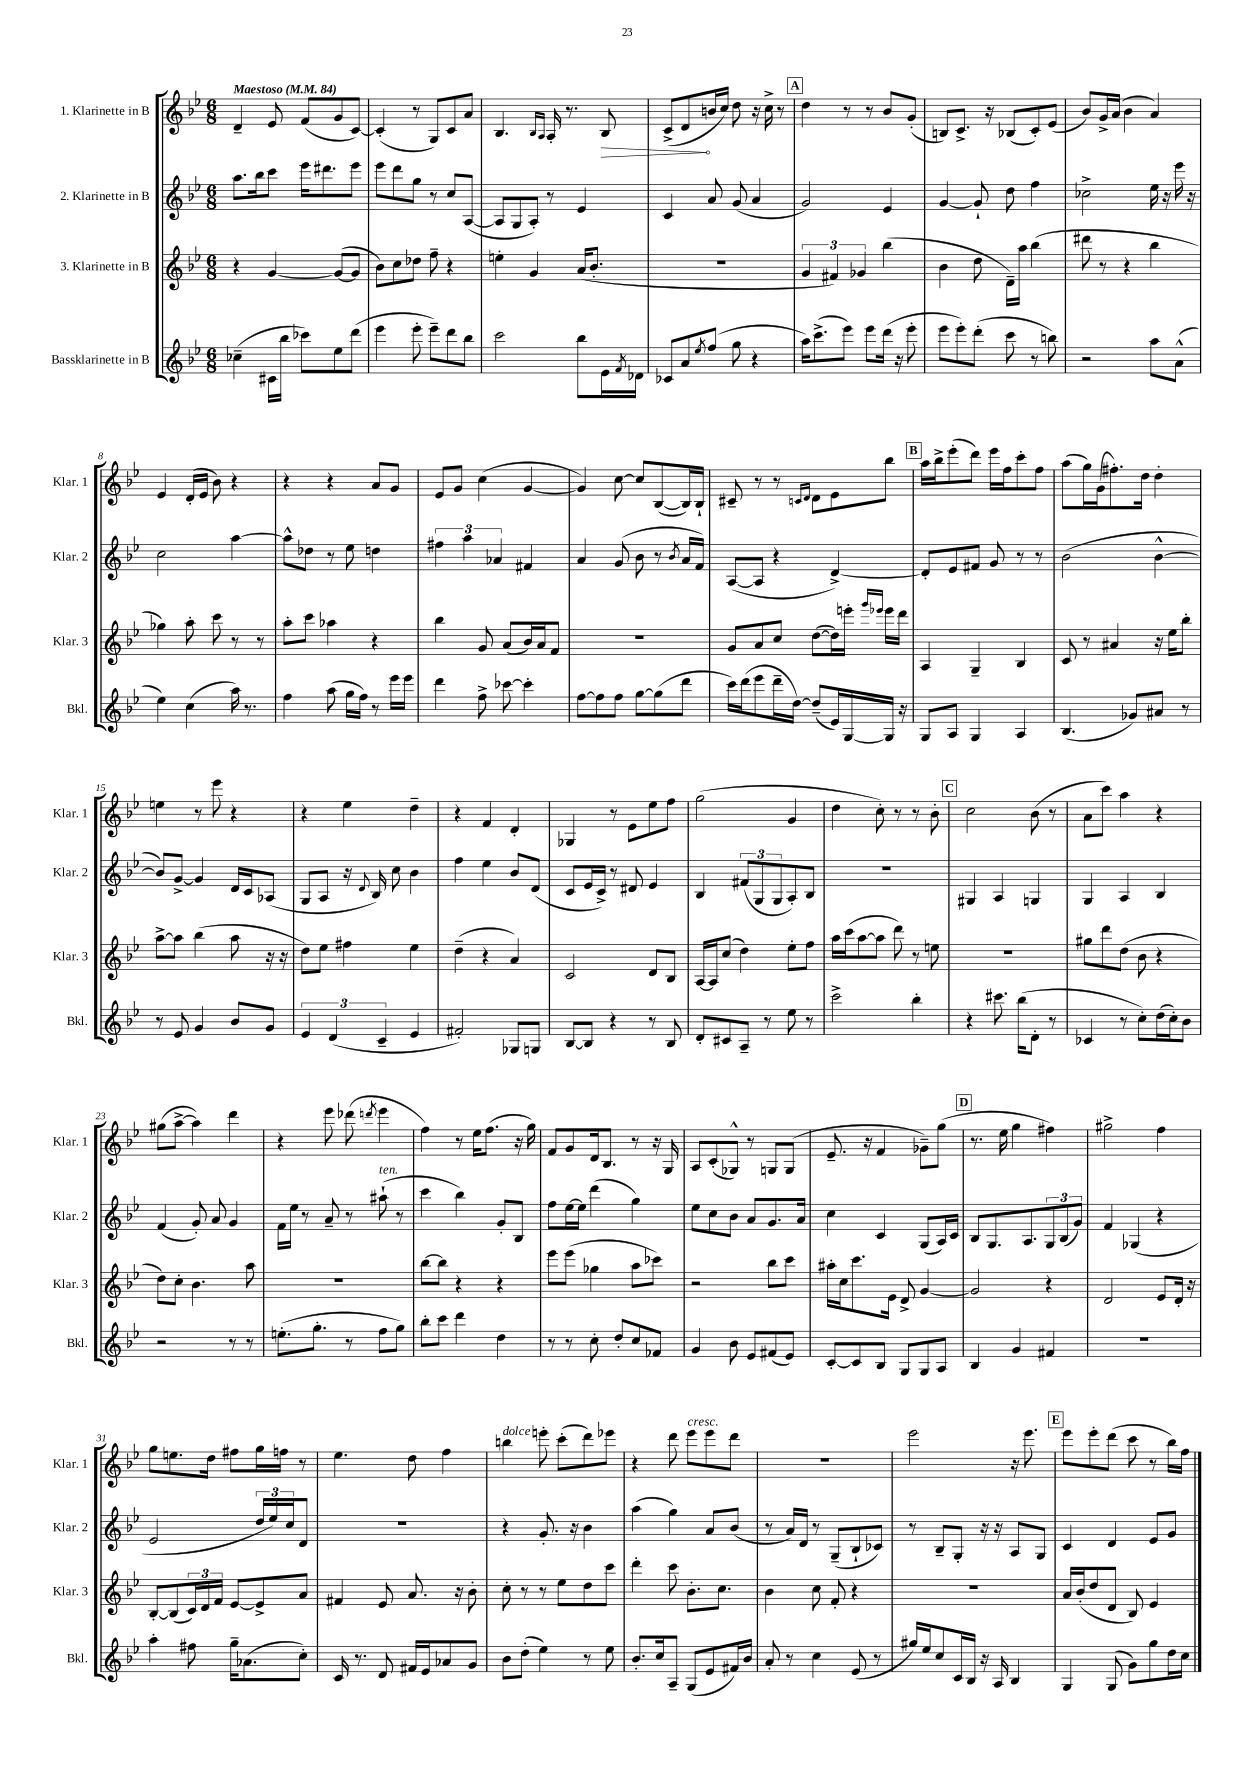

**kern	**kern	**kern	**kern
*staff4	*staff3	*staff2	*staff1
*clefG2	*clefG2	*clefG2	*clefG2
*k[b-e-]	*k[b-e-]	*k[b-e-]	*k[b-e-]
*M6/8	*M6/8	*M6/8	*M6/8
*MM84	*MM84	*MM84	*MM84
(4cc-~\	4r	8.aa\L	4d~/
.	.	16bb-\k	.
16c#\LL	[4g/	8ccc\J	8e-/
16bb-\JJ	.	.	.
8ccc-\L)	.	16eee-\LK	(8f/L
.	.	8.ddd#\	.
8ee-\	(8g/_L	.	8g/
(8ddd\J	8g/]J	8eee-\J	[8c/J)
=	=	=	=
4eee-\	8b-\L)	8eee-\L	(4c'/]
.	8cc\	8ddd\	.
8eee-'\	8dd-\J	8gg\J	8r
8eee-~\L)	8ff~\	8r	8G/L)
8ddd\	4r	8cc/L	8c/
8bb-\J	.	([8A/J	8a/J
=	=	=	=
2ccc\	4ee'\	8A/]L	4.B-/
.	.	8G/	.
.	4g/	8A'/J)	.
.	.	.	16qqB-/LL
.	.	.	16qqA/JJ
.	.	8r	16A'/
.	.	.	8.r
8bb-\L	(16a/LK	4e-/	.
.	8.b-'/J	.	.
16e-\L	.	.	8B-/
8qf/	.	.	.
16d-\JJ	.	.	.
=	=	=	=
8c-/L	2.r	4c/	(8c^/L
8a/	.	.	8d/
8qee-/	.	.	.
(8ff/J	.	8a/	16b/L
.	.	.	16cc/JJ)
8gg\	.	(8g/	8dd\
4r	.	4a/	16r
.	.	.	16cc^\
.	.	.	8r
=	=	=	=
16aa\LK)	6g/	2g/)	4dd\
(8.ccc^\	.	.	.
.	6f#/)	.	.
8eee-\J)	.	.	8r
.	6g-/	.	.
8eee-\L	.	.	8r
(16ddd\Jk	(4bb-\	4e-/	8b-/L
16r	.	.	.
8eee-'\	.	.	(8g'/J
=	=	=	=
8eee-\L	4b-\	[4g/	8B/L)
8eee-'\)	.	.	8.c^/J
(8ddd'\J	8dd\	8g`/]	.
.	.	.	16r
8ccc\	16d~\LL)	8dd\	(8B-/L
.	16aa\JJ	.	.
8r	(4bb-\	4ff\	8c'/)
8bb\)	.	.	(8e-/J
=	=	=	=
2r	8ddd#\	2cc-^\	8b-/L)
.	8r	.	16g^/L
.	.	.	(16a/JJ
.	4r	.	4b-\
8aa\L	4bb-\	16ee-\	4a/)
.	.	16r	.
(8a^^\J	.	16eee-\	.
.	.	16r	.
=	=	=	=
4ee-\)	4gg-\)	2cc\	4e-/
(4cc\	8aa'\	.	(16d'/LL
.	.	.	16e-/JJ
.	8ccc\	.	8b-\)
16aa\)	8r	[4aa\	4r
8.r	.	.	.
.	8r	.	.
=	=	=	=
4ff\	8aa'\L	8aa^^\]L	4r
.	8ccc\J	8dd-\J	.
(8aa\	4aa-\	8r	4r
16gg\LL	.	8ee-\	.
16ff\JJ)	.	.	.
8r	4r	4dd\	8a/L
16eee-\LL	.	.	8g/J
16eee-\JJ	.	.	.
=	=	=	=
4ddd\	4bb-\	6ff#\	8e-/L
.	.	.	8g/J
.	.	6aa\	.
8ff^\	8g/	.	(4cc\
.	.	6a-/	.
[8ccc-\	(8a/L	.	.
4ccc-'\]	16b-/L)	4f#/	[4g/
.	16a/J	.	.
.	8f/J	.	.
=	=	=	=
[8ff\L	2.r	4a/	4g/])
8ff\]	.	.	.
8ff\J	.	(8g/	[8cc\
[8gg\L	.	8b-\	8cc/]L
(8gg\]	.	8r	([8B-/
.	.	8qb-/	.
8ddd\J	.	16a/LL	16B-/]L)
.	.	16f/JJ)	16B-`/JJ
=	=	=	=
16ccc\LL)	8g/L	([8A/L	8c#~/
(16ddd\J	.	.	.
8eee-\	8a/	8A/]J	8r
16ddd~\L	8cc/J	4r	8r
[16dd\JJ)	.	.	.
.	.	.	16qqc/LL
.	.	.	16qqd/JJ
(8dd~/]L	([8dd\L	.	8d\L
16e-/L)	16dd\]L)	[4d^/)	8e-\
[16G/	16eee'\JJ	.	.
.	16qqggg/LL	.	.
.	16qqeee-/JJ	.	.
16G/]JJ	16eee-\LL	.	8bb-\J
16r	16ddd\JJ	.	.
=	=	=	=
8G/L	4A/	8d'/]L	16aa\LL
.	.	.	16bb-^\J
8A/J	.	8e-/	(8eee-'\
4G/	4G~/	8f#/J	8ddd\J)
.	.	8g/	16eee-\LL
.	.	.	16ff\J
4A/	4B-/	8r	8ccc'\
.	.	8r	8ff\J
=	=	=	=
(4.B-/	8c/	(2b-\	(8aa\L
.	8r	.	16gg\L)
.	.	.	(16g\J
.	4a#/	.	8.ff#'\)
8g-/L)	.	.	.
.	.	.	16dd\Jk
8a#/J	16r	[4b-^^\	4dd'\
.	16ee-\LK	.	.
8r	8bb-'\J	.	.
=	=	=	=
8r	[8aa^\L	8b-/]L)	4ee\
8e-/	8aa\]J	[8g^/J	.
4g/	(4bb-\	4g/]	8r
.	.	.	8eee-\
8b-/L	8aa\	16d/LL	4r
.	.	16c/J	.
8g/J	16r	(8A-/J	.
.	16r	.	.
=	=	=	=
6e-/	8dd\L)	8G/L	4r
.	8ee-\J	8A/J	.
(6d/	.	.	.
.	4ff#\	16r	4ee-\
.	.	8qqd/	.
.	.	16B-/)	.
6c~/	.	.	.
.	.	8cc\	.
4e-/	4ee-\	4b-\	4dd~\
=	=	=	=
2f#'/)	(4dd~\	4ff\	4r
.	4r	4ee-\	4f/
8G-/L	4a/)	8b-/L	4d'/
8G/J	.	(8d/J	.
=	=	=	=
[8B-/L	2c/	8c/L	4G-/
8B-/]J	.	16e-/L	.
.	.	16c^/JJ)	.
4r	.	8r	8r
.	.	8d#/	8e-\L
8r	8d/L	4e-/	8ee-\
8B-/	8B-/J	.	8ff\J
=	=	=	=
8d'/L	[16A/LL	4B-/	(2gg\
.	16A/]J	.	.
8c#/	(8cc/J	.	.
8A~/J	4dd\)	(12f#/L	.
.	.	12G/	.
8r	.	.	.
.	.	12G/	.
8ee-\	8ee-'\L	8A'/)	4g/
8r	8ff\J	8B-/J	.
=	=	=	=
2ccc^\	16aa\LL	2.r	4dd\
.	(16ccc\J	.	.
.	[8aa\	.	.
.	8aa\]J	.	8cc'\)
.	8ddd\)	.	8r
4bb-'\	8r	.	8r
.	8ee\	.	8b-'\
=	=	=	=
4r	2.r	4G#/	2cc\
8.ccc#\	.	4A/	.
(16bb-\LK	.	.	.
8d'\J	.	4G/	(8b-\
8r	.	.	8r
=	=	=	=
4c-/	8gg#\L	4G/	8a\L
.	8ddd\	.	8ccc\J)
8r	(8dd\J	4A/	4aa\
8cc'\L)	8b-\	.	.
(16dd\L	4r	4B-/	4r
16cc'\J)	.	.	.
8b-\J	.	.	.
=	=	=	=
2r	8dd\L)	(4f/	(8gg#\L
.	8cc'\J	.	[8aa^\J
.	4.b-\	8g'/)	4aa\])
.	.	8a/	.
8r	.	4g/	4ddd\
8r	8aa\	.	.
=	=	=	=
(8.ee'\L	2.r	16f\LL	4r
.	.	16ee-\JJ	.
.	.	8r	.
8.gg'\J	.	.	.
.	.	8a~/	8eee-\
8r	.	8r	(8ddd-\
.	.	.	8qddd/
8ff\L	.	(8aa#`\	4eee-\
8gg\J)	.	8r	.
=	=	=	=
8bb-'\L	[8bb-\L	4ccc\	4ff\)
8ccc\J	8bb-\]J	.	.
4ddd\	4r	4bb-\)	8r
.	.	.	16ee-\LK
.	.	.	(8.ff\J
4dd\	4r	8g'/L	.
.	.	8B-/J	16r
.	.	.	16gg\)
=	=	=	=
8r	8eee-\L	8ff\L	8f/L
8r	(8eee-\J	[16ee-\L	8g/
.	.	16ee-\]JJ	.
8cc'\	4gg-\	(4ddd\	16d/k
.	.	.	8.B-/J
8dd'/L	.	.	.
8cc/	8aa\L	4gg\)	8r
8f-/J	8ccc-\J)	.	16r
.	.	.	16G/
=	=	=	=
4g/	2r	8ee-\L	8A/L
.	.	8cc\	(8c'/
8b-\	.	8b-\J	8G-^^/J)
8e-/L	.	8a/L	8r
(8f#/	8bb-\L	8.g/	8G/L
8e-/J)	8ccc\J	.	(8G/J
.	.	16a/Jk	.
=	=	=	=
[8c'/L	16aa#'\LL	4cc\	8.e-~/
.	16cc\J	.	.
8c/]	8.ccc\	.	.
.	.	.	16r
8B-/J	.	4c/	4f/
.	16e-\Jk	.	.
8G/L	8d^/	.	.
8G/	[4g/	(8G/L	8g-~\L)
8A/J	.	16A/L)	(8gg\J
.	.	16c/JJ	.
=	=	=	=
4B-/	2g/]	8B-/L	8.r
.	.	8.G/	.
.	.	.	16ee-\
4g/	.	.	4gg\
.	.	8.A/	.
4f#/	4r	12G/	4ff#\)
.	.	(12B-/	.
.	.	12g/J)	.
=	=	=	=
2.r	2d/	4f/	2gg#^\
.	.	(4G-/	.
.	8e-/L	4r	4ff\
.	16d'/Jk	.	.
.	16r	.	.
=	=	=	=
4aa'\	[8B-'/L	2e-/	8gg\L
.	(8B-/]	.	8.ee\
8ff#\	24c/L)	.	.
.	24d/	.	.
.	.	.	16dd\Jk
.	24f/JJ	.	.
16gg~\LK	[8e-/L	.	8ff#\L
(8.a-\	.	.	.
.	8e-^/]	24dd/LL	16gg\L
.	.	24ee-/)	.
.	.	.	16ff\JJ
.	.	24cc/J	.
8cc'\J)	8a/J	8d/J	8r
=	=	=	=
16c/	4f#/	2.r	4.ee-\
8.r	.	.	.
8d/	8e-/	.	.
16f#/LL	8.a/	.	8dd\
16e-/J	.	.	.
8a-/	.	.	4ff\
.	16r	.	.
8g/J	8b-'\	.	.
=	=	=	=
8b-\L	8cc'\	4r	4bb\
(8dd'\J	8r	.	.
4ee-\)	8r	8.g'/	8eee'\
.	8ee-\L	.	(8ccc'\L
.	.	16r	.
8r	8dd\	4b-\	8ddd\)
8ee-\	8ccc\J	.	8eee-\J
=	=	=	=
8.b-'/L	4ddd'\	(4aa\	4r
16cc/k	.	.	.
8A~/J	8ccc\	4gg\)	8ddd\
(8G/L	8.b-'\L	.	8eee-\L
8e-/	.	8a/L	8eee-\
.	8.cc\J	.	.
16f#/L)	.	(8b-/J	8ddd\J
16b-/JJ	.	.	.
=	=	=	=
8a'/	4b-\	8r	2.r
8r	.	16a/LL)	.
.	.	16d/JJ	.
4cc\	8cc\	8r	.
.	8f'/	(8G~/L	.
(8e-/	4r	8B-`/	.
8r	.	8c-/J)	.
=	=	=	=
16gg#/LL)	2.r	8r	2eee-\
16ee-/J	.	.	.
8cc/	.	8B-~/L	.
16c/L	.	8G'/J	.
16B-/JJ	.	.	.
16r	.	16r	.
16A/	.	16r	.
4B-/	.	8A/L	16r
.	.	.	8.eee-\
.	.	8G/J	.
=	=	=	=
4G/	16a/LL	4c/	8eee-\L
.	(16b-'/J	.	.
.	8dd/	.	8eee-'\
(8G/	8d/J	4d/	(8ddd\J
8g\L)	8B-/)	.	8ccc\
8gg\	4e-/	8e-/L	8r
16dd\L	.	8g/J	16bb-\LL)
16cc\JJ	.	.	16ff\JJ
==	==	==	==
*-	*-	*-	*-
